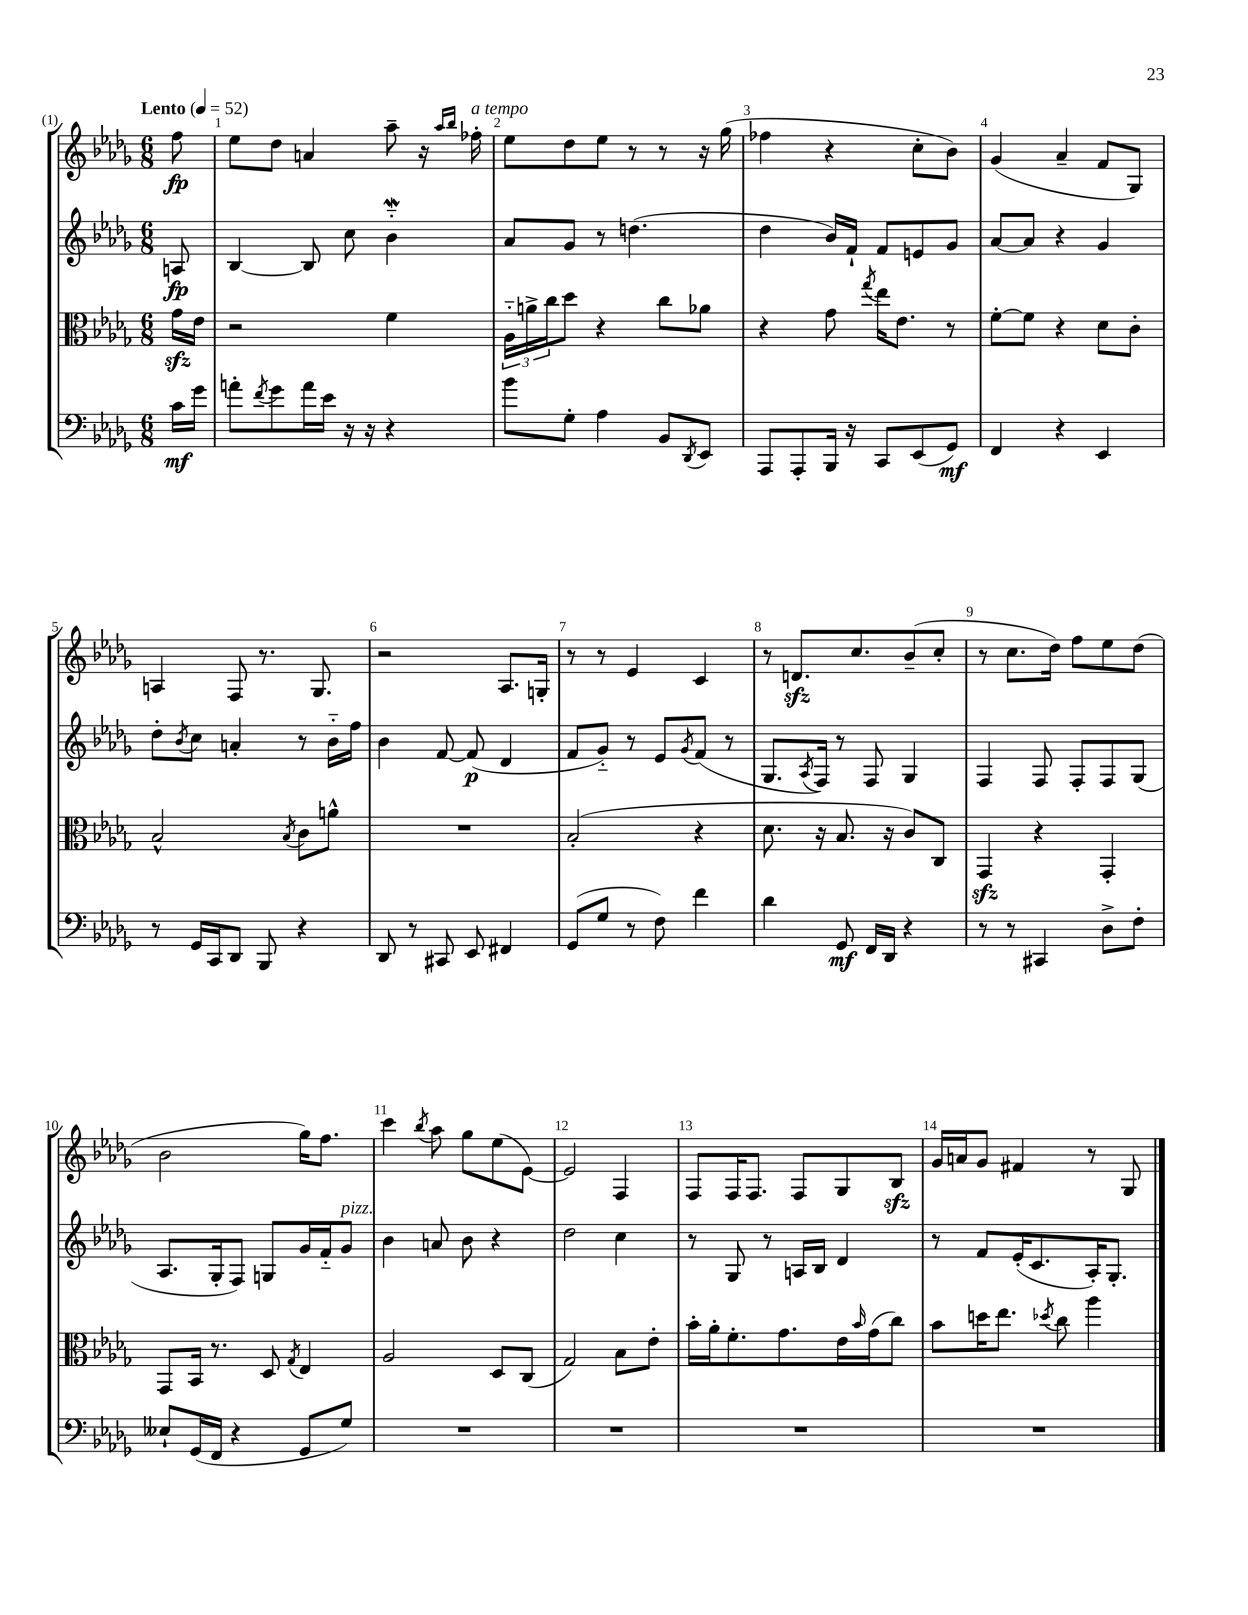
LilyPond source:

<<
\new StaffGroup <<
\new Staff = "s0" {
    \clef treble \key des \major \numericTimeSignature \time 6/8 \partial 8 \tempo "Lento" 4 = 52
    f''8\fp |
    ees''8 des''8 a'4 aes''8-- r16 \grace { aes''16 bes''16 } fes''16-.^\markup { \italic "a tempo" } |
    ees''8 des''8 ees''8 r8 r8 r16 ges''16( |
    fes''4 r4 c''8-. bes'8) |
    ges'4( aes'4-- f'8 ges8) |
    a4 f8 r8. ges8. |
    r2 aes8. g16-. |
    r8 r8 ees'4 c'4 |
    r8 d'8.\sfz c''8. bes'8--( c''8-. |
    r8 c''8. des''16) f''8 ees''8 des''8( |
    bes'2 ges''16) f''8. |
    c'''4 \acciaccatura { bes''8 } aes''8 ges''8 ees''8( ees'8~) |
    ees'2 f4 |
    f8 f16 f8. f8 ges8 bes8\sfz |
    ges'16 a'16 ges'8 fis'4 r8 ges8 \bar "|." |
}
\new Staff = "s1" {
    \clef treble \key des \major \numericTimeSignature \time 6/8 \partial 8
    a8\fp |
    bes4~ bes8 c''8 bes'4-_\mordent |
    aes'8 ges'8 r8 d''4.( |
    des''4 bes'16) f'16-! f'8 e'8 ges'8 |
    aes'8~ aes'8 r4 ges'4 |
    des''8-. \acciaccatura { bes'8 } c''8 a'4-. r8 bes'16-_ f''16 |
    bes'4 f'8~ f'8\p( des'4 |
    f'8 ges'8-_) r8 ees'8 \acciaccatura { ges'8 } f'8( r8 |
    ges8. \acciaccatura { aes8 } f16) r8 f8 ges4 |
    f4 f8 f8-. f8 ges8( |
    aes8. ges16-. f8) g8 ges'16 f'16-_ ges'8^\markup { \italic "pizz." } |
    bes'4 a'8 bes'8 r4 |
    des''2 c''4 |
    r8 ges8 r8 a16 bes16 des'4 |
    r8 f'8 ees'16-.( c'8. aes16-.) ges8.-. \bar "|." |
}
\new Staff = "s2" {
    \clef alto \key des \major \numericTimeSignature \time 6/8 \partial 8
    ges'16\sfz ees'16 |
    r2 f'4 |
    \tuplet 3/2 { aes16-_ a'16-> c''16 } des''8 r4 c''8 aes'8 |
    r4 ges'8 \acciaccatura { ges''8 } ees''16 ees'8. r8 |
    f'8~-. f'8 r4 des'8 c'8-. |
    bes2-^ \acciaccatura { bes8 } c'8 a'8-^ |
    R2. |
    bes2-.( r4 |
    des'8. r16 bes8. r16 c'8) c8 |
    ges,4\sfz r4 ges,4-. |
    ges,8 bes,16 r8. des8 \acciaccatura { ges8 } ees4 |
    aes2 des8 c8( |
    ges2) bes8 ees'8-. |
    bes'16-. aes'16-. f'8.-. ges'8. ees'16 \grace { bes'16 } ges'16( c''8) |
    bes'8 d''16 ees''8. \acciaccatura { des''8 } c''8 aes''4 \bar "|." |
}
\new Staff = "s3" {
    \clef bass \key des \major \numericTimeSignature \time 6/8 \partial 8
    c'16\mf ges'16 |
    a'8-. \acciaccatura { f'8 } ges'8 a'16 ees'16 r16 r16 r4 |
    bes'8 ges8-. aes4 bes,8 \acciaccatura { des,8 } ees,8 |
    aes,,8 aes,,8-. bes,,16 r16 c,8 ees,8( ges,8\mf) |
    f,4 r4 ees,4 |
    r8 ges,16 c,16 des,8 bes,,8 r4 |
    des,8 r8 cis,8 ees,8 fis,4 |
    ges,8( ges8 r8 f8) f'4 |
    des'4 ges,8\mf f,16 des,16 r4 |
    r8 r8 cis,4 des8-> f8-. |
    eeses8-! ges,16( f,16 r4 ges,8 ges8) |
    R2. |
    R2. |
    R2. |
    R2. \bar "|." |
}
>>
>>
\layout { \context { \Score \override BarNumber.break-visibility = ##(#f #t #t) barNumberVisibility = #all-bar-numbers-visible } }
